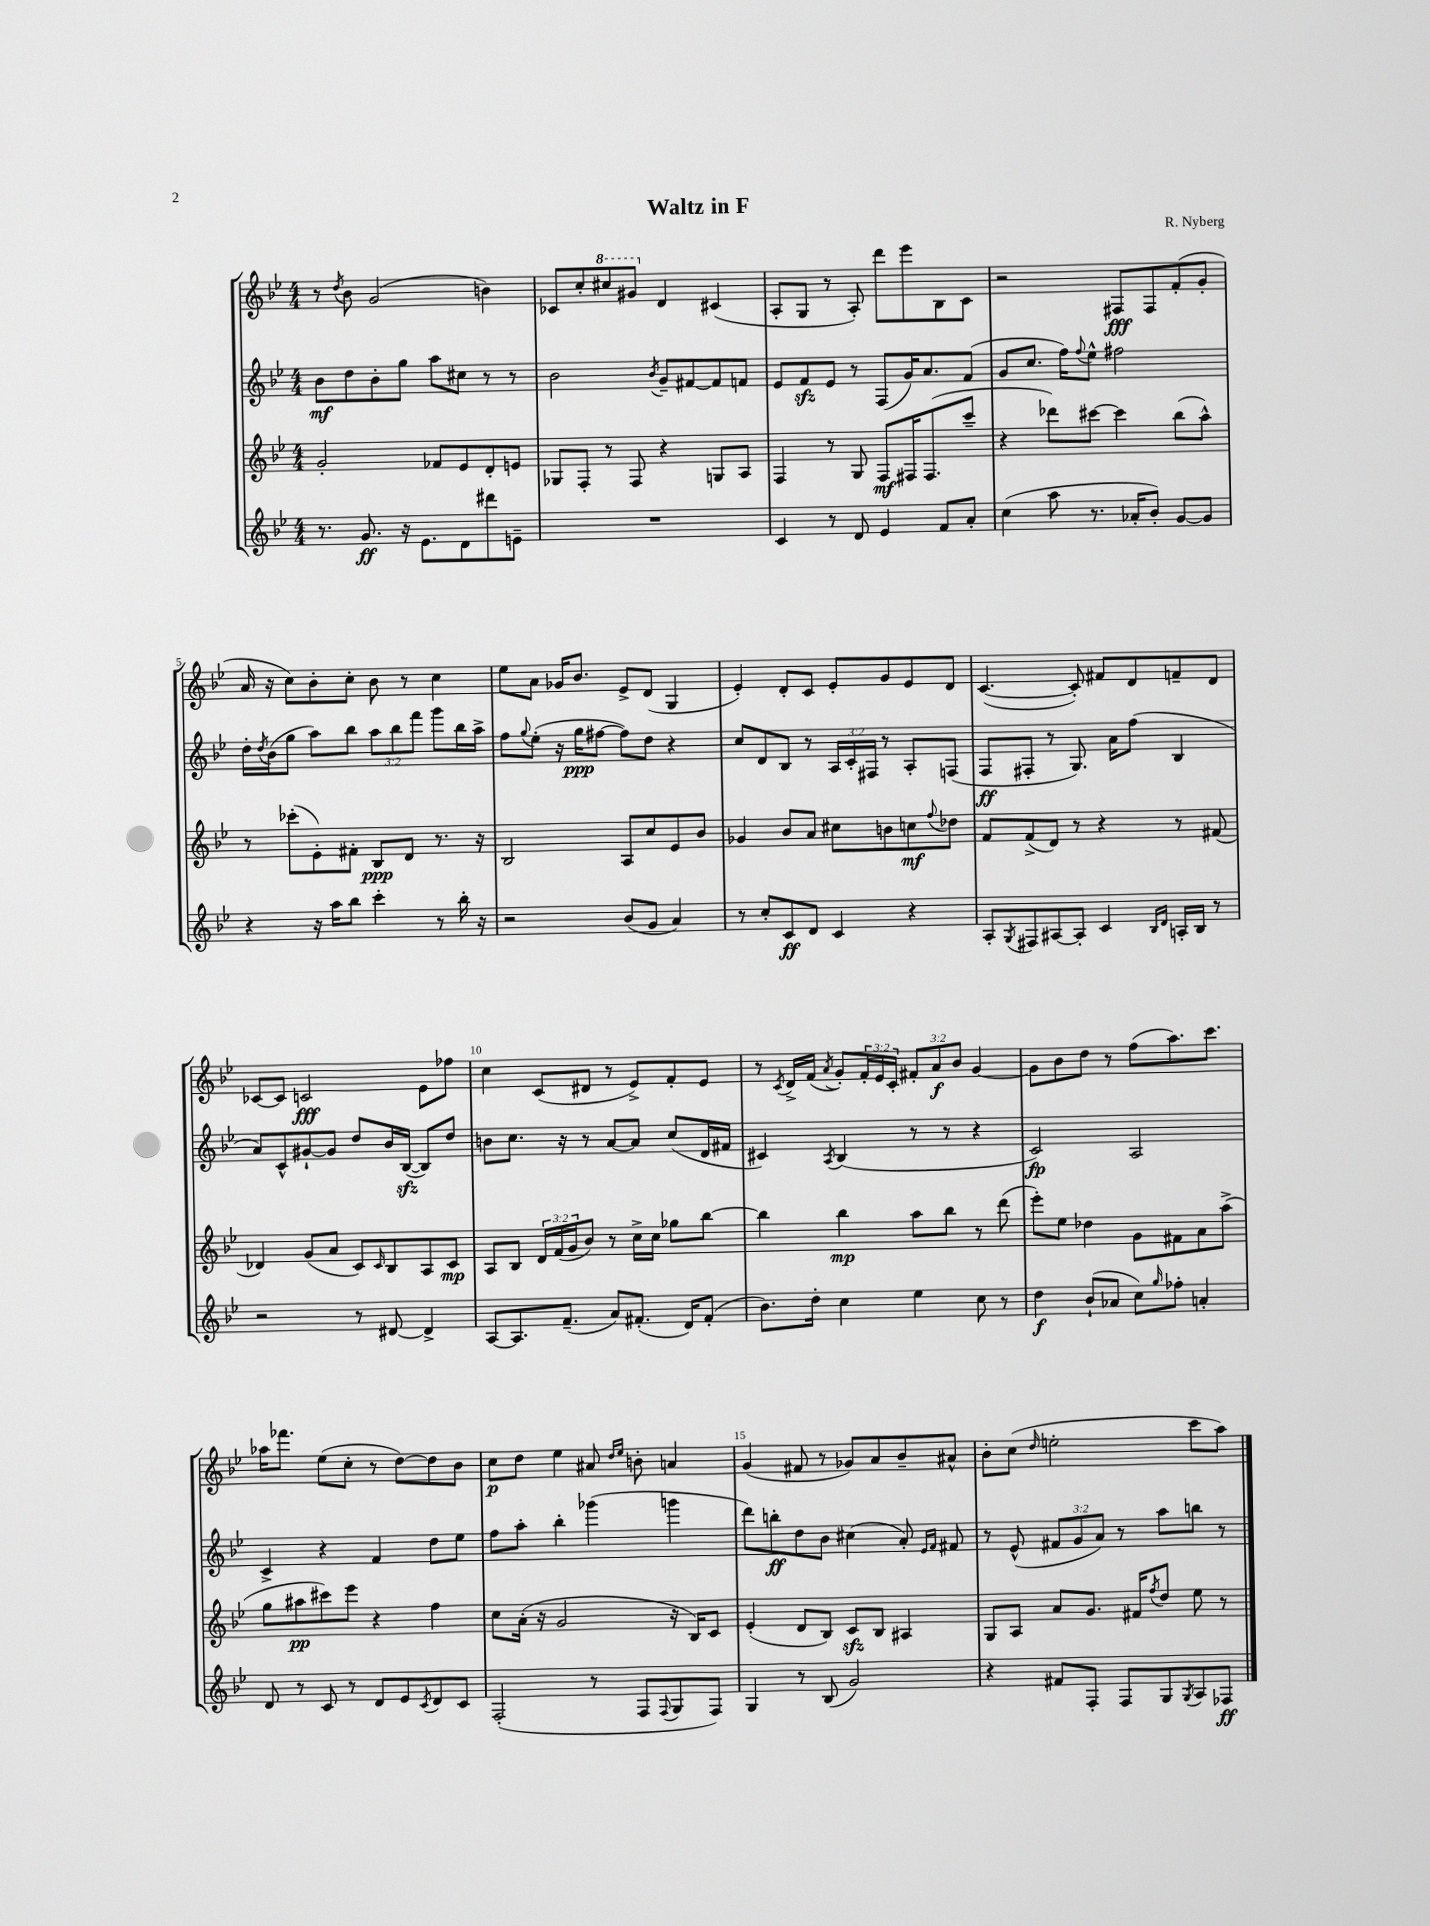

**kern	**dynam	**kern	**dynam	**kern	**dynam	**kern	**dynam
*part4	*part4	*part3	*part3	*part2	*part2	*part1	*part1
*staff4	*staff4	*staff3	*staff3	*staff2	*staff2	*staff1	*staff1
*clefG2	*	*clefG2	*	*clefG2	*	*clefG2	*
*k[b-e-]	*	*k[b-e-]	*	*k[b-e-]	*	*k[b-e-]	*
*M4/4	*	*M4/4	*	*M4/4	*	*M4/4	*
=1	=1	=1	=1	=1	=1	=1	=1
8.r	.	2g'/	.	8b-\L	mf	8r	.
.	.	.	.	.	.	8qdd/	.
.	.	.	.	8dd\	.	8b-\	.
8.g/	ff	.	.	.	.	.	.
.	.	.	.	8b-'\	.	(2g/	.
16r	.	.	.	8gg\J	.	.	.
8.e-\L	.	.	.	.	.	.	.
.	.	8f-X/L	.	8aa\L	.	.	.
8d\	.	8e-/	.	8cc#X\J	.	.	.
8ddd#X\	.	8d'/	.	8r	.	4bn\)	.
8en~\J	.	8en/J	.	8r	.	.	.
=2	=2	=2	=2	=2	=2	=2	=2
1r	.	8G-X/L	.	2b-\	.	8c-X/L	.
.	.	8F'/J	.	.	.	8cc'/	.
*	*	*	*	*	*	*8va	*
.	.	8r	.	.	.	8ccc#X/	.
.	.	8F/	.	.	.	8gg#X/J	.
.	.	.	.	8qb-/	.	.	.
*	*	*	*	*	*	*X8va	*
.	.	4r	.	8g~/L	.	4d/	.
.	.	.	.	[8f#X/	.	.	.
.	.	8Gn/L	.	8f#/]	.	(4c#X/	.
.	.	8A/J	.	8fn/J	.	.	.
=3	=3	=3	=3	=3	=3	=3	=3
4c/	.	4F/	.	8e-/L	.	8A'/L	.
.	.	.	.	8fzz/	.	8G/J	.
8r	.	8r	.	8e-/J	.	8r	.
8d/	.	8G/	.	8r	.	8A'/)	.
4e-/	.	8F/L	mf	(8F/L	.	8ddd\L	.
.	.	16F#X/K	.	16g/K)	.	8eee-\	.
.	.	(8.F#/	.	8.a/	.	.	.
8f/L	.	.	.	.	.	8B-\	.
8a'/J	.	8ccc~/J	.	(8f/J	.	8c\J	.
=4	=4	=4	=4	=4	=4	=4	=4
(4cc\	.	4r	.	8g/L	.	2r	.
.	.	.	.	8.cc/J	.	.	.
8aa\	.	8ddd-X\L)	.	.	.	.	.
.	.	.	.	16ff\KL)	.	.	.
.	.	.	.	8qqff/	.	.	.
8.r	.	[8ccc#X\J	.	8ee-^^\J	.	.	.
.	.	4ccc#\]	.	2ff#X\	.	8F#X/L	fff
16a-X'/KL	.	.	.	.	.	.	.
8b-'/J)	.	.	.	.	.	8F#/	.
[8g/L	.	(8bb-\L	.	.	.	(8f'/	.
8g/J]	.	8aa^^\J)	.	.	.	8g'/J	.
!!LO:LB:g=z
=5	=5	=5	=5	=5	=5	=5	=5
4r	.	8r	.	16dd'\LL	.	16a/	.
.	.	.	.	8qdd/	.	.	.
.	.	.	.	(16b-\J	.	16r	.
.	.	(8ccc-X'\L	.	8gg\J	.	8cc\L)	.
16r	.	8e-'\)	.	8aa\L)	.	8b-'\	.
16aa\KL	.	.	.	.	.	.	.
8bb-\J	.	8f#X'\J	.	8bb-\J	.	8cc'\J	.
4ccc'\	.	8B-/L	ppp	12aa\L	.	8b-\	.
.	.	.	.	12bb-\	.	.	.
.	.	8d/J	.	.	.	8r	.
.	.	.	.	12fff\J	.	.	.
8r	.	8.r	.	8ggg\L	.	4cc\	.
16bb-'\	.	.	.	16bb-\L	.	.	.
16r	.	16r	.	16aa^\JJ	.	.	.
=6	=6	=6	=6	=6	=6	=6	=6
2r	.	2B-/	.	8ff\L	.	8ee-\L	.
.	.	.	.	8qqgg/	.	.	.
.	.	.	.	(8ee-'\J	.	8a\J	.
.	.	.	.	16r	.	16g-X/KL	.
.	.	.	.	16gg\KL	ppp	8.b-/J	.
.	.	.	.	[8ff#X\J	.	.	.
(8b-/L	.	8A/L	.	8ff#\L])	.	8e-^/L	.
8g/J	.	8cc/	.	8dd\J	.	(8d/J	.
4a/)	.	8e-/	.	4r	.	4G/	.
.	.	8b-/J	.	.	.	.	.
=7	=7	=7	=7	=7	=7	=7	=7
8r	.	4g-X/	.	8cc/L	.	4e-'/)	.
8cc'/L	.	.	.	8d/	.	.	.
8c/	ff	8b-/L	.	8B-/J	.	8d'/L	.
8d/J	.	8a/J	.	8r	.	8c/J	.
4c/	.	8cc#X\L	.	24A/LL	.	8e-'/L	.
.	.	.	.	24c'/	.	.	.
.	.	.	.	24F#X/JJ	.	.	.
.	.	8bn\	.	8r	.	8g/	.
4r	.	8ccn\	mf	8A'/L	.	8e-/	.
.	.	8qqff/	.	.	.	.	.
.	.	8dd-X\J	.	(8Fn/J	.	8d/J	.
=8	=8	=8	=8	=8	=8	=8	=8
8A'/L	.	8f/L	.	8F/L	ff	([4.c/	.
8qG/	.	.	.	.	.	.	.
8F#X/	.	(8f^/	.	8F#X'/J	.	.	.
[8A#X/	.	8d/J)	.	8r	.	.	.
8A#'/J]	.	8r	.	8.G/)	.	8c'/])	.
4c/	.	4r	.	.	.	8f#X/L	.
.	.	.	.	16a\KL	.	.	.
.	.	.	.	(8ff\J	.	8d/	.
16qqB-/LL	.	.	.	.	.	.	.
16qqd/JJ	.	.	.	.	.	.	.
16An'/LL	.	8r	.	4B-/	.	8fn~/	.
16B-/JJ	.	.	.	.	.	.	.
8r	.	(8f#X/	.	.	.	8d/J	.
!!LO:LB:g=z
=9	=9	=9	=9	=9	=9	=9	=9
2r	.	4d-X/)	.	8a/L)	.	[8c-X/L	.
.	.	.	.	8c^^/	.	8c-/J]	.
.	.	(8g/L	.	[8g#X`/	.	2cn/	fff
.	.	8a/J	.	8g#/J]	.	.	.
8r	.	8c/L)	.	8dd/L	.	.	.
.	.	16qqc/	.	.	.	.	.
[8d#X/	.	8B-/	.	16b-/L	.	.	.
.	.	.	.	([16B-zz/JJ	.	.	.
4d#^/]	.	8A/	.	8B-/L])	.	8e-\L	.
.	.	8c/J	mp	8dd/J	.	8ff-X\J	.
=10	=10	=10	=10	=10	=10	=10	=10
[8A/L	.	8A/L	.	8bn\L	.	4cc\	.
8.A/]	.	8B-/J	.	8.cc\J	.	.	.
.	.	24d/LL	.	.	.	(8c/L	.
.	.	(24f/	.	.	.	.	.
(8.f~/J	.	.	.	16r	.	.	.
.	.	24g/J	.	.	.	.	.
.	.	8b-/J)	.	8r	.	8d#X/J	.
8a/L)	.	8r	.	[8a/L	.	8r	.
(8.f#X'/J	.	16cc^\LL	.	8a/J]	.	8e-^/L)	.
.	.	16cc\JJ	.	.	.	.	.
.	.	8gg-X\L	.	(8cc/L	.	8f'/	.
16d/KL)	.	.	.	.	.	.	.
(8f#'/J	.	[8bb-\J	.	16d/L	.	8e-/J	.
.	.	.	.	16f#X/JJ	.	.	.
=11	=11	=11	=11	=11	=11	=11	=11
8.b-\L)	.	4bb-\]	.	4c#X/)	.	8r	.
.	.	.	.	.	.	8qc/	.
.	.	.	.	.	.	16d^/LL	.
16dd'\Jk	.	.	.	.	.	(16f/JJ	.
.	.	.	.	8qA/	.	8qa/	.
4cc\	.	4bb-\	mp	(4B-/	.	8g'/L)	.
.	.	.	.	.	.	24f'/L	.
.	.	.	.	.	.	24e-/	.
.	.	.	.	.	.	24c'/JJ	.
4ee-\	.	8aa\L	.	8r	.	12f#X'/L	.
.	.	.	.	.	.	12a/	f
.	.	8bb-\J	.	8r	.	.	.
.	.	.	.	.	.	12b-/J	.
8cc\	.	8r	.	4r	.	[4g/	.
8r	.	(8ddd\	.	.	.	.	.
=12	=12	=12	=12	=12	=12	=12	=12
4dd\	f	8eee-'\L)	.	2c/)	fp	8g\L]	.
.	.	8ee-\J	.	.	.	8b-\	.
(8b-`/L	.	4dd-X\	.	.	.	8dd\J	.
8a-X/J	.	.	.	.	.	8r	.
8cc\L)	.	8g\L	.	2A/	.	(8ff\L	.
16qqgg/	.	.	.	.	.	.	.
8ff-X'\J	.	8f#X\	.	.	.	8.aa\)	.
4an'/	.	8a\	.	.	.	.	.
.	.	.	.	.	.	8.ccc\J	.
.	.	(8aa^\J	.	.	.	.	.
!!LO:LB:g=z
=13	=13	=13	=13	=13	=13	=13	=13
8d/	.	8gg\L	.	4c^/	.	16aa-X\KL	.
.	.	.	.	.	.	8.fff-X\J	.
8r	.	8aa#X\	pp	.	.	.	.
8c/	.	8ccc#X\)	.	4r	.	(8ee-\L	.
8r	.	8eee-\J	.	.	.	8cc'\J	.
8d/L	.	4r	.	4f/	.	8r	.
8e-/	.	.	.	.	.	[8dd\L)	.
8qc/	.	.	.	.	.	.	.
8d/	.	4ff\	.	8dd\L	.	8dd\]	.
8c/J	.	.	.	8ee-\J	.	8b-\J	.
=14	=14	=14	=14	=14	=14	=14	=14
(2F'/	.	8cc\L	.	8ff\L	.	8cc\L	p
.	.	(16a'\Jk	.	8aa'\J	.	8dd\J	.
.	.	16r	.	.	.	.	.
.	.	2g/	.	4bb-'\	.	4ee-\	.
8r	.	.	.	(4ggg-X\	.	8a#X/	.
.	.	.	.	.	.	16qqdd/LL	.
.	.	.	.	.	.	16qqee-/JJ	.
8F/L	.	.	.	.	.	8bn'\	.
8qqF/	.	.	.	.	.	.	.
8G/	.	16r	.	4gggn\	.	4an/	.
.	.	16B-/KL)	.	.	.	.	.
8F/J)	.	8c/J	.	.	.	.	.
=15	=15	=15	=15	=15	=15	=15	=15
4G/	.	(4e-'/	.	8ddd\L)	.	(4g/	.
.	.	.	.	8bbn'\	ff	.	.
8r	.	8d/L	.	8dd\	.	8f#X/	.
(8B-/	.	8B-/J)	.	8b-\J	.	8r	.
2g/)	.	8czz/L	.	(4cc#X\	.	8g-X/L)	.
.	.	8B-/J	.	.	.	8a/	.
.	.	4A#X/	.	8a'/)	.	8b-~/	.
.	.	.	.	16qqe-/LL	.	.	.
.	.	.	.	16qqf/JJ	.	.	.
.	.	.	.	8f#X/	.	8a#X^^/J	.
=16	=16	=16	=16	=16	=16	=16	=16
4r	.	8G/L	.	8r	.	8b-'\L	.
.	.	8A/J	.	(8e-^^/	.	(8cc\J	.
.	.	.	.	.	.	16qqdd/	.
8f#X/L	.	8a/L	.	12f#X/L	.	2een'\	.
.	.	.	.	12g/	.	.	.
8F'/J	.	8.g/J	.	.	.	.	.
.	.	.	.	12a/J)	.	.	.
8F/L	.	.	.	8r	.	.	.
.	.	16f#X/KL	.	.	.	.	.
.	.	8qff/	.	.	.	.	.
8G/	.	8dd/J	.	8aa\L	.	.	.
8qG/	.	.	.	.	.	.	.
8A/	.	8ee-\	.	8bbn\J	.	8ccc\L	.
8F-X/J	ff	8r	.	8r	.	8aa\J)	.
==	==	==	==	==	==	==	==
*-	*-	*-	*-	*-	*-	*-	*-
